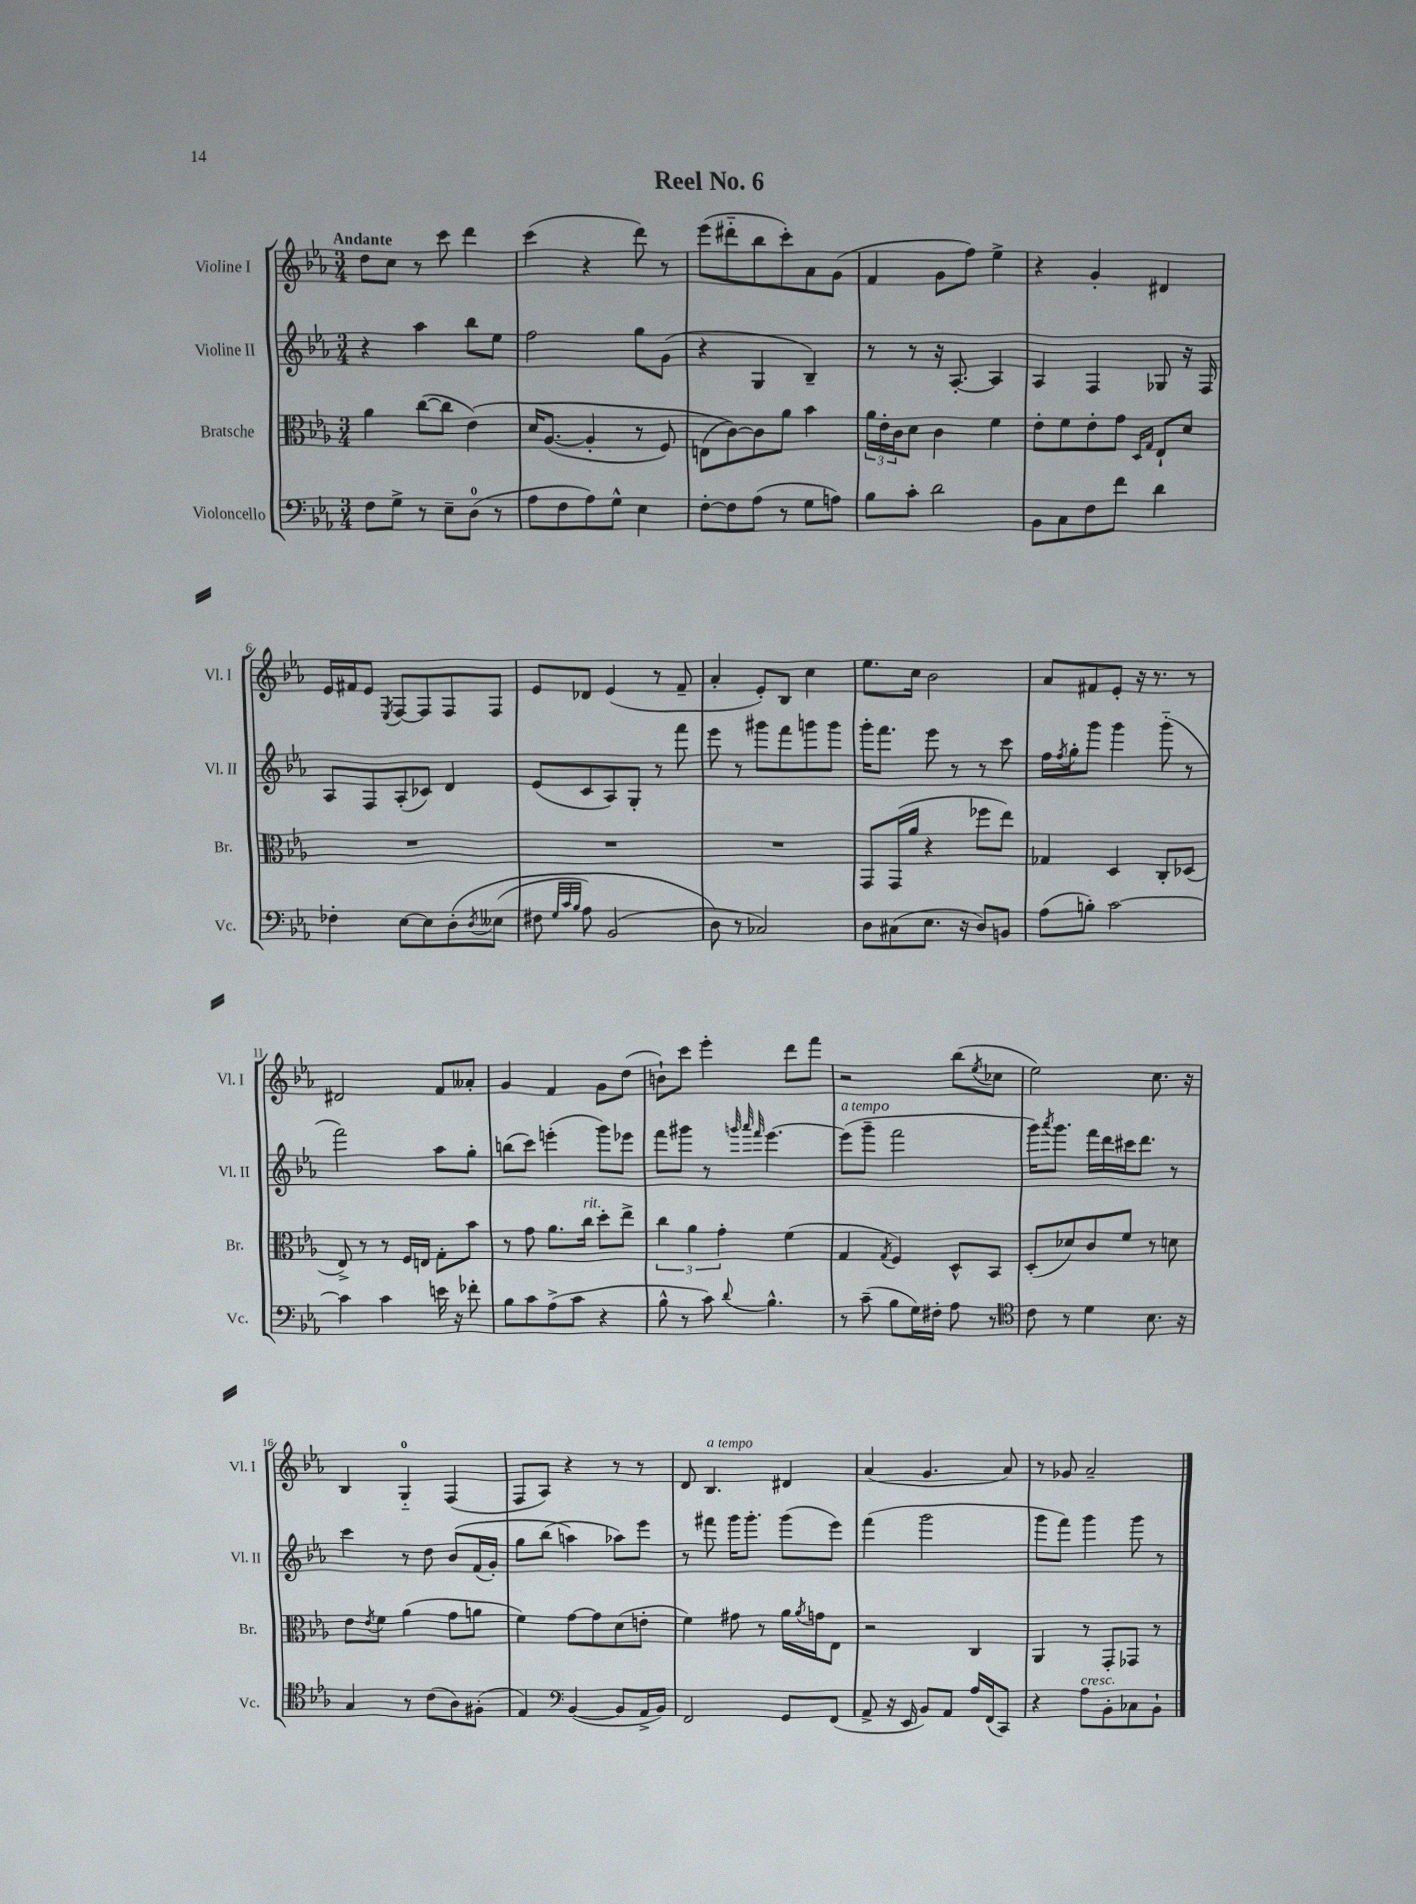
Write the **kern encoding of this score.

**kern	**kern	**kern	**kern
*part4	*part3	*part2	*part1
*staff4	*staff3	*staff2	*staff1
*I"Violoncello	*I"Bratsche	*I"Violine II	*I"Violine I
*I'Vc.	*I'Br.	*I'Vl. II	*I'Vl. I
*clefF4	*clefC3	*clefG2	*clefG2
*k[b-e-a-]	*k[b-e-a-]	*k[b-e-a-]	*k[b-e-a-]
*M3/4	*M3/4	*M3/4	*M3/4
=1	=1	=1	=1
!	!	!	!LO:TX:a:B:t=Andante
8F\L	4a-\	4r	8dd\L
8G^\J	.	.	8cc\J
8r	([8cc\L	4aa-\	8r
8E-~\L	8cc\J]	.	8ccc\
(8D\J	(4e-\)	8bb-\L	4ddd\
8r	.	8ee-\J	.
=2	=2	=2	=2
8A-\L	16d/KL	2ff\	(4ccc\
.	([8.A-/J	.	.
8F\	.	.	.
8A-\)	4A-'/]	.	4r
8G^^\J	.	.	.
4E-\	8r	8gg\L	8ddd\)
.	8F/)	(8g\J	8r
=3	=3	=3	=3
[8F'\L	(8En\L	4r	(8eee-\L
8F\]	[8c\))	.	8ddd#X\
(8A-\J	8c\]	4G/	8bb-\
8r	8a-\J	.	8ccc'\)
8G\L	4b-\	4B-~/)	8a-\
8An\J)	.	.	(8g\J
=4	=4	=4	=4
8B-\L	24a-\LL	8r	4f/
.	24e-'\	.	.
.	24c\J	.	.
8c'\J	8d\J	8r	.
2d\	4c\	16r	8g\L
.	.	[8.A-'/	.
.	.	.	8ff\J)
.	4f\	4A-/]	4ee-^\
=5	=5	=5	=5
8BB-\L	8e-'\L	4A-/	4r
8C\	8f\	.	.
8F\	8e-'\	4F/	4g'/
8f\J	8g\J	.	.
.	16qqD/LL	.	.
.	16qqG/JJ	.	.
4d\	8E-`/L	8G-X/	4d#X/
.	8d/J	16r	.
.	.	16F/	.
!!LO:LB:g=z
=6	=6	=6	=6
4F-X'\	2.r	8A-/L	16e-/LL
.	.	.	16f#X/J
.	.	8F/	8e-/J
.	.	.	8qE-/
[8E-\L	.	(8A-'/	[8F/L
8E-\]	.	8c-X/J)	8F/]
(8D'\	.	4d/	8F/
8qD/	.	.	.
(8E--X\J	.	.	8F/J
=7	=7	=7	=7
8F#X\	2.r	(8e-/L	8e-/L
32qqG/LLL	.	.	.
32qqc/	.	.	.
32qqB-/JJJ	.	.	.
8A-\)	.	8c/	8d-X/J
(2BB-/	.	8A-/)	(4e-/
.	.	8G'/J	.
.	.	8r	8r
.	.	8fff\	8f~/
=8	=8	=8	=8
8D\)	2.r	8eee-\	4a-'/
8r	.	8r	.
2C-X/)	.	8ggg#X\L	8e-'/L)
.	.	8fff\	8B-/J
.	.	8gggn\	4cc\
.	.	8ggg\J	.
=9	=9	=9	=9
8D\L	8GG/L	16ggg'\KL	8.ee-\L
.	.	8.fff\J	.
(8C#X\	(16GG/L	.	.
.	16a-/JJ	.	16cc\Jk
8.E-\J	4r	8eee-\	2b-\
.	.	8r	.
16r	.	.	.
8D/L)	8ff-X\L	8r	.
8BBn/J	8ee-\J)	8ccc\	.
=10	=10	=10	=10
(8A-\L	4G-X/	16ff\LL	8a-/L
.	.	8qff/	.
.	.	16gg'\J	.
8Bn'\J)	.	8ggg\J	8f#X/
[2c\	4D/	4ggg\	8e-'/J
.	.	.	16r
.	.	.	8.r
.	8C'/L	(8ggg\	.
.	(8D-X/J	8r	8r
!!LO:LB:g=z
=11	=11	=11	=11
4c\]	8E-^/)	2fff\)	2d#X/
.	8r	.	.
4c\	8r	.	.
.	16F/LL	.	.
.	16En/JJ	.	.
16en\	8G'\L	8aa-\L	8f/L
16r	.	.	.
8f-X'\	8b-\J	8gg'\J	8a--X'/J
=12	=12	=12	=12
8B-\L	8r	(8bbn\L	4g/
8c\	8g\	8ccc\J)	.
(8A-^\	8.a-\L	(4eeen'\	4f/
8c\J	.	.	.
!	!LO:TX:a:i:t=rit.	!	!
.	16cc\Jk	.	.
4r	8dd'\L	8ggg\L)	8g\L
.	8ee-^\J	8eee-X\J	(8dd\J
=13	=13	=13	=13
8B-^^\	6cc\	8fff\L	8bn`\L)
8r	.	8ggg#X\J	8ccc\J
.	6a-\	.	.
8c\)	.	8r	4eee-'\
.	6g'\	.	.
.	.	32qqgggn/	.
.	.	32qqaaa-/	.
8qqd/	.	32qqfff/	.
4.B-^^\	.	[4.eee-\	.
.	(4f\	.	8ddd\L
.	.	.	8fff\J
=14	=14	=14	=14
!	!	!LO:TX:a:i:t=a tempo	!
8r	4G/	(8eee-\L]	2r
(8c~\	.	8ggg~\J	.
.	8qG/	.	.
8B-\L	4F/)	2fff\	.
16G\L)	.	.	.
16F#X'\JJ	.	.	.
8A-\	8D^^/L	.	(8bb-\L
.	.	.	8qee-/
8r	8BB-/J	.	8cc-X\J
=15	=15	=15	=15
*clefC4	*	*	*
8c\	(8D'/L	16ggg\KL)	2ee-\)
.	.	8qaaa-/	.
.	.	8.ggg\J	.
8r	8d-X/)	.	.
4d\	8c/	16fff\LL	.
.	.	16ddd\	.
.	8f/J	16ccc#X\J	.
.	.	8.ddd\J	.
8.B-\	8r	.	8.cc\
.	8dn\	8r	.
16r	.	.	16r
!!LO:LB:g=z
=16	=16	=16	=16
4G/	8e-\L	4ccc\	4B-/
.	8qe-/	.	.
.	8f\J	.	.
8r	(4a-\	8r	4G/
(8c\L	.	8dd\	.
8A-\)	8g\L	(8b-/L	(4F/
(8F#X'\J	8an\J	(16f/L	.
.	.	16g'/JJ)	.
=17	=17	=17	=17
4E-/)	4f\)	8gg\L	8F/L
.	.	(8bb-\J	8A-/J)
*clefF4	*	*	*
([4BB-/	[8g\L	4aan\)	4r
.	8g\]	.	.
8BB-/L]	(8d\	8aa-X\L)	8r
16AA-^/L	8en'\J	8eee-\J	8r
16BB-/JJ)	.	.	.
=18	=18	=18	=18
2FF/	4f\)	8r	8d/
!	!	!	!LO:TX:a:i:t=a tempo
.	.	8fff#X\	4.B-/
.	8g#X\	16ggg\KL	.
.	.	8.ggg'\J	.
.	8r	.	.
8GG/L	16a-\LL	(8ggg\L	4d#X/
.	8qa-/	.	.
.	16gn\J	.	.
(8FF/J	8E-\J	8eee-\J)	.
=19	=19	=19	=19
8AA-^/	2r	(4fff\	(4a-/
16r	.	.	.
16EE-/	.	.	.
8BB-/L)	.	2ggg\	4.g/
8AA-/J	.	.	.
16A-/LL	4C/	.	.
(16FF/J	.	.	.
8CC/J)	.	.	8a-/)
=20	=20	=20	=20
4r	4AA-/	8ggg\L	8r
.	.	8fff\J)	8g-X/
!LO:TX:a:i:t=cresc.	!	!	!
8A-\L	8r	4ggg\	2a-~/
8BB-'\	8GG'/L	.	.
8C-X\	8GG-X/J	8ggg\	.
8BB-`\J	8r	8r	.
==	==	==	==
*-	*-	*-	*-
